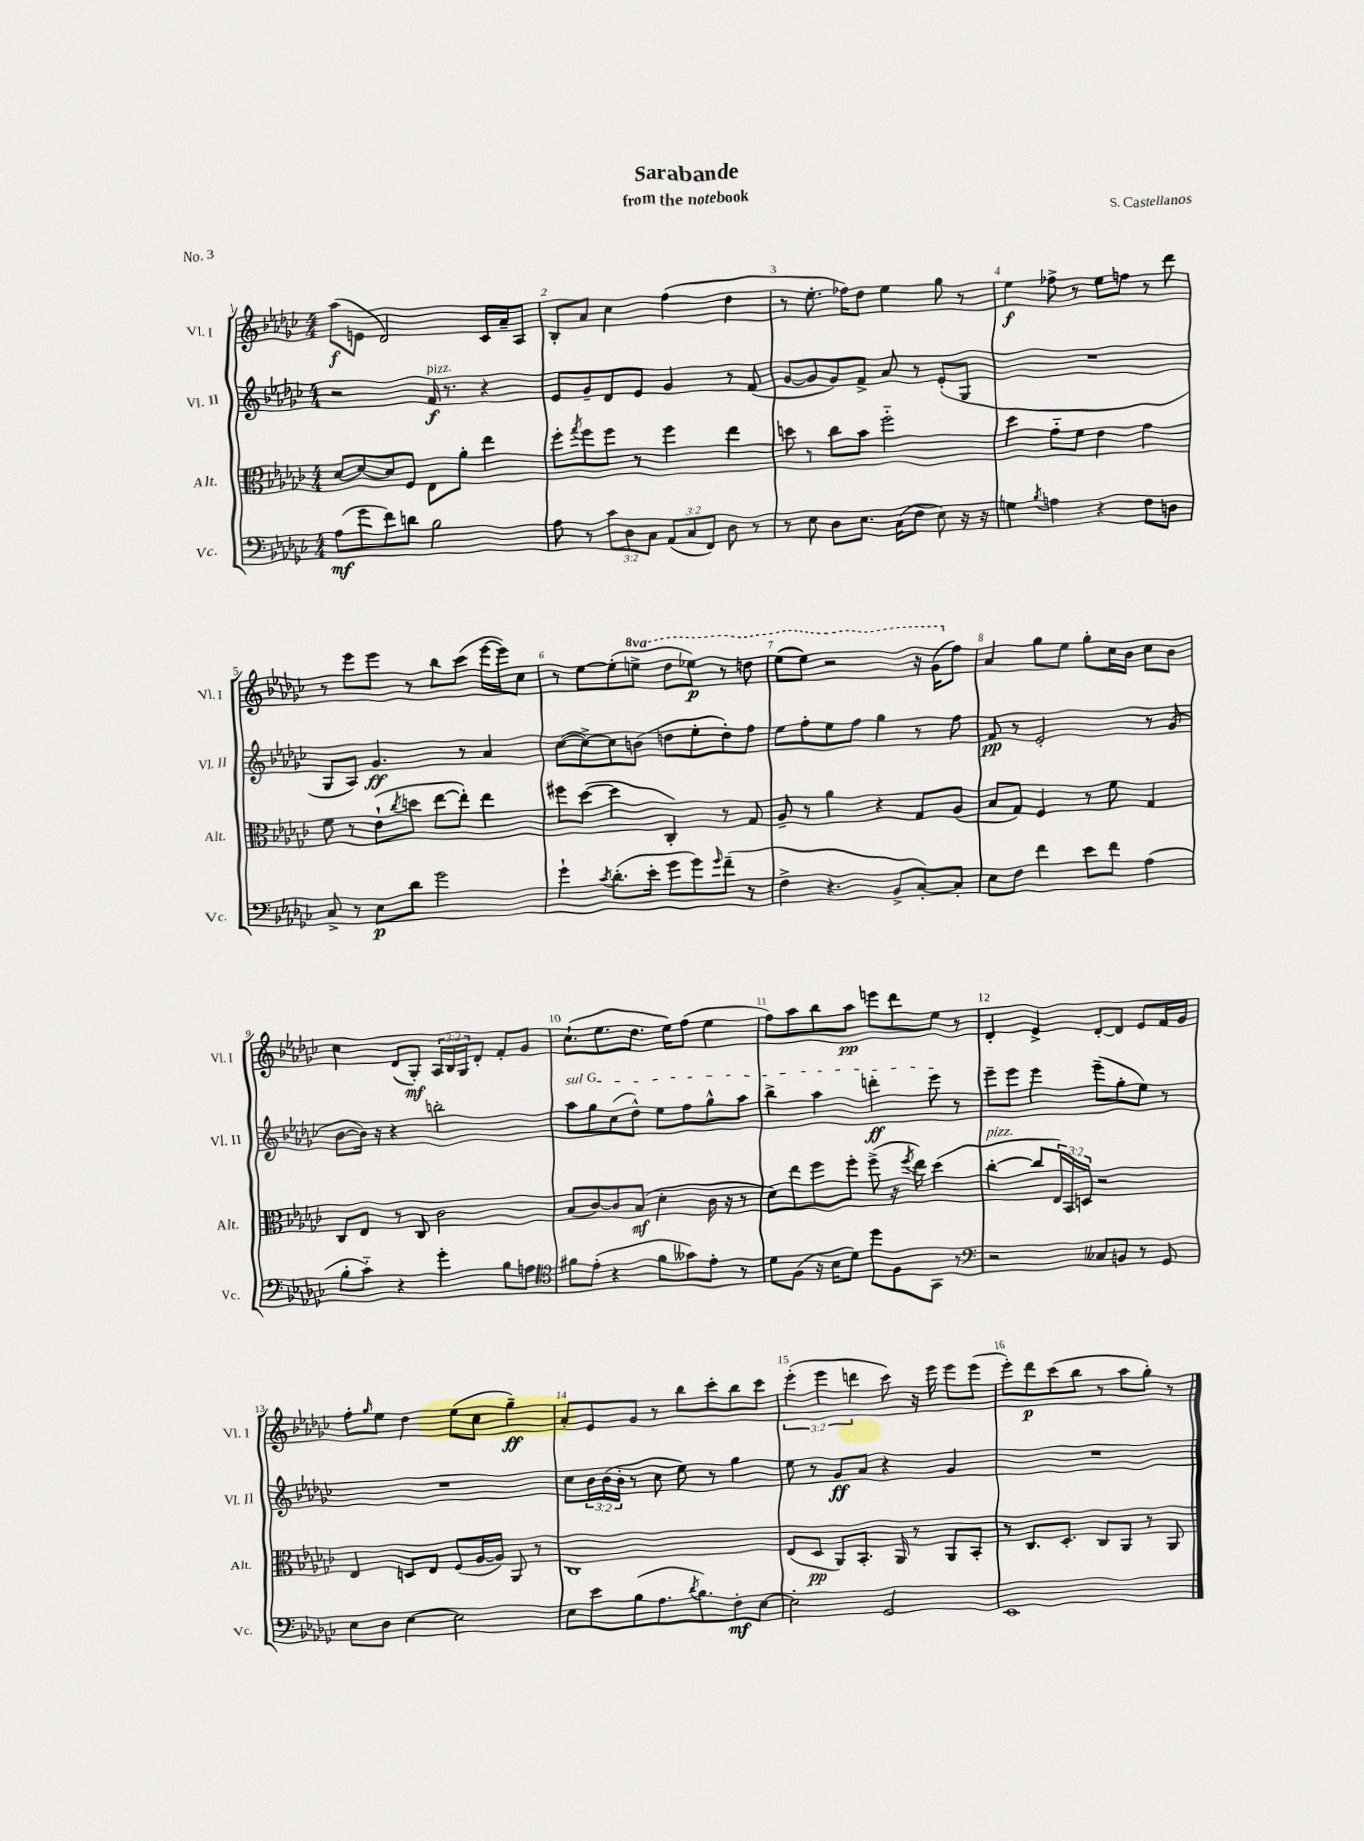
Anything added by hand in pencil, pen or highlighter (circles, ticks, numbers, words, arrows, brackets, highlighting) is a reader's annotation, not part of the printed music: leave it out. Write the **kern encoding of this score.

**kern	**kern	**kern	**kern
*staff4	*staff3	*staff2	*staff1
*clefF4	*clefC3	*clefG2	*clefG2
*k[b-e-a-d-g-c-]	*k[b-e-a-d-g-c-]	*k[b-e-a-d-g-c-]	*k[b-e-a-d-g-c-]
*M4/4	*M4/4	*M4/4	*M4/4
(8A-	[8d-	2r	(8aa-
8g-	8d-_	.	8e
8f)	8d-]	.	2d-)
8d	8F	.	.
2B-	8E-	16f	.
.	.	8.r	.
.	8a-'	.	.
.	4ee-	4r	16c-
.	.	.	16a-~
.	.	.	8A-
=	=	=	=
8A-	8ff'	8e-	8B-'
.	8qgg-	.	.
8r	8ff	8g-~	8a-
12c-	8ff	8d-	4cc-
12D-	.	.	.
.	8r	8e-	.
12C-	.	.	.
(12AA-	4ff	4g-	(4ff
12C-	.	.	.
12FF)	.	.	.
8D-	4ee-	8r	4dd-
8r	.	(8f	.
=	=	=	=
8r	8dd	[8g-	8r
8E-	8r	8g-]	8.ee-'
8D-	8cc-	8g-)	.
.	.	.	16ff-)
8.E-	8b-	8f^	8dd-
.	2ff'~	8a-	4ee-
(16C-	.	.	.
8F	.	8r	.
8E-)	.	(8e-'	8gg-
16r	.	8G-	8r
16r	.	.	.
=	=	=	=
4G	4dd-	1r	4ee-
8qB-	.	.	.
4A	8g-'~	.	8ff-^
.	8f	.	8r
4r	4e-	.	8ee-
.	.	.	8ff
8F	4g-	.	8r
8D	.	.	8ddd-
=	=	=	=
8C-^	8f	8G-	8r
8r	8r	8A-)	8eee-
8E-	(8e-`	4.g-	8eee-
.	8qcc-	.	.
8d-	8dd	.	8r
2g-	[8ee-	.	8bb-
.	8ee-'])	8r	(8ccc-
.	4ee-	4a-	[16eee-
.	.	.	16eee-])
.	.	.	8cc-
=	=	=	=
4g-`	8ff#	([8cc-	8r
.	([8dd-	8cc-^_)	[8ee-
8qc-	.	.	.
(8.d-'	4dd-]	8cc-]	(8ee-']
.	.	(8b	8eee^
16e-'	.	.	.
8g-	4C-')	8dd	8ddd-
8g-)	.	8ee-'	8eee-)
16qqg-	.	.	.
(8f~	8r	8dd')	8r
8r	8G-	8ff	8ddd
=	=	=	=
4F^	8A-~	8ee-	(8eee-
.	8r	8ff'	8eee-)
4.r	4a-	8ee-	2r
.	.	8ff	.
.	4r	4gg-	.
8BB-^	.	.	.
[8C-')	8G-	8r	16r
.	.	.	(16gg-
8C-']	(8A-	8ff	8ff)
=	=	=	=
8E-	8B-	8f	4a-
8F	8G-)	8r	.
4f	4F	2e-'	8gg-
.	.	.	8ee-
8e-	8r	.	8gg-'
8f	8f	.	16cc-
.	.	.	16b-
(4A-	4G-	8r	8cc-
.	.	(8g-	8b-
=	=	=	=
8B-'	8C-	[8b-	4cc-
8c-'~)	8E-	16b-])	.
.	.	16r	.
4r	8r	4r	(8d-
.	8C-	.	8G-')
4g-'	2c-	2bb'	24A-
.	.	.	24B-
.	.	.	24G-
.	.	.	8d-'
8B-	.	.	8f'
8A	.	.	8g-
=	=	=	=
*clefC4	*	*	*
8f#	(8B-	8aa-	(8.cc-`
(8e-'	[8c-)	8gg-	.
.	.	.	8.ee-
4r	8c-]	(8cc-	.
.	(8B-	8dd-^^)	8.dd-
8f#	4d-'	8ee-	.
.	.	.	16ee-)
8g--)	.	8ff	(8ff
8e-'	16c-	8gg-^^	4ee-
.	16r	.	.
8r	8r	8aa-	.
=	=	=	=
8d-	8d-)	4bb-^	8ff)
(8F	8ee-	.	8aa-
16r	8ff	4aa-	8bb-
16B-	.	.	.
8d-)	8ff'	.	8aa-
8dd-	(8ff^	4ddd'	8eee
8F	16r	.	8ddd-
.	8qff	.	.
.	16ee-)	.	.
8GG-	(4dd-	8eee-	8ee-
8r	.	8r	8r
=	=	=	=
*clefF4	*	*	*
2r	[4cc-'	8eee-~	4d-'
.	.	8eee-	.
.	8cc-]	4eee-	4e-^
.	24E-)	.	.
.	24BB-	.	.
.	24D	.	.
8C--	2r	(8eee-~	[8d-'
8BB	.	8gg-'	8d-]
8r	.	8ee-)	8e-
8GG-	.	8r	16f
.	.	.	16g-
=	=	=	=
8E-	4E-	1r	8ff'
.	.	.	16qqgg-
8D-	.	.	8ee-
[4E-	8D	.	4dd-
.	8E-	.	.
2E-]	(8F	.	(8ee-
.	[16A-	.	8cc-
.	16A-])	.	.
.	8AA-	.	4gg-~)
.	8r	.	.
=	=	=	=
8E-	1C-	8cc-	8a-'
8e-	.	24b-	8e-
.	.	(24b-	.
.	.	24b-'	.
(8B-	.	8r	8g-
8.A-	.	8cc-	8r
.	.	8ee-)	8bb-
8qd-	.	.	.
8.B-)	.	.	.
.	.	8r	8ccc-'
8F'	.	4gg-	8bb-
[8E-	.	.	8ccc-
=	=	=	=
2E-']	(8E-	8ee-	(6eee-'
.	8D-	8r	.
.	.	.	6eee-
.	8AA-)	8g-	.
.	.	.	6ddd
.	8.BB-'	8a-	.
2GG-	.	4r	8ccc-)
.	16AA-	.	.
.	8r	.	16r
.	.	.	16eee-
.	8AA-	4g-	8eee-
.	8BB-'	.	(8eee-
=	=	=	=
1EE-	8r	1r	8eee-')
.	8.C-	.	8ddd-
.	.	.	(8ccc-
.	8.D-'	.	.
.	.	.	8bb-
.	8C-	.	8r
.	8AA-	.	8aa-
.	8r	.	8gg-')
.	8AA-	.	8r
==	==	==	==
*-	*-	*-	*-
